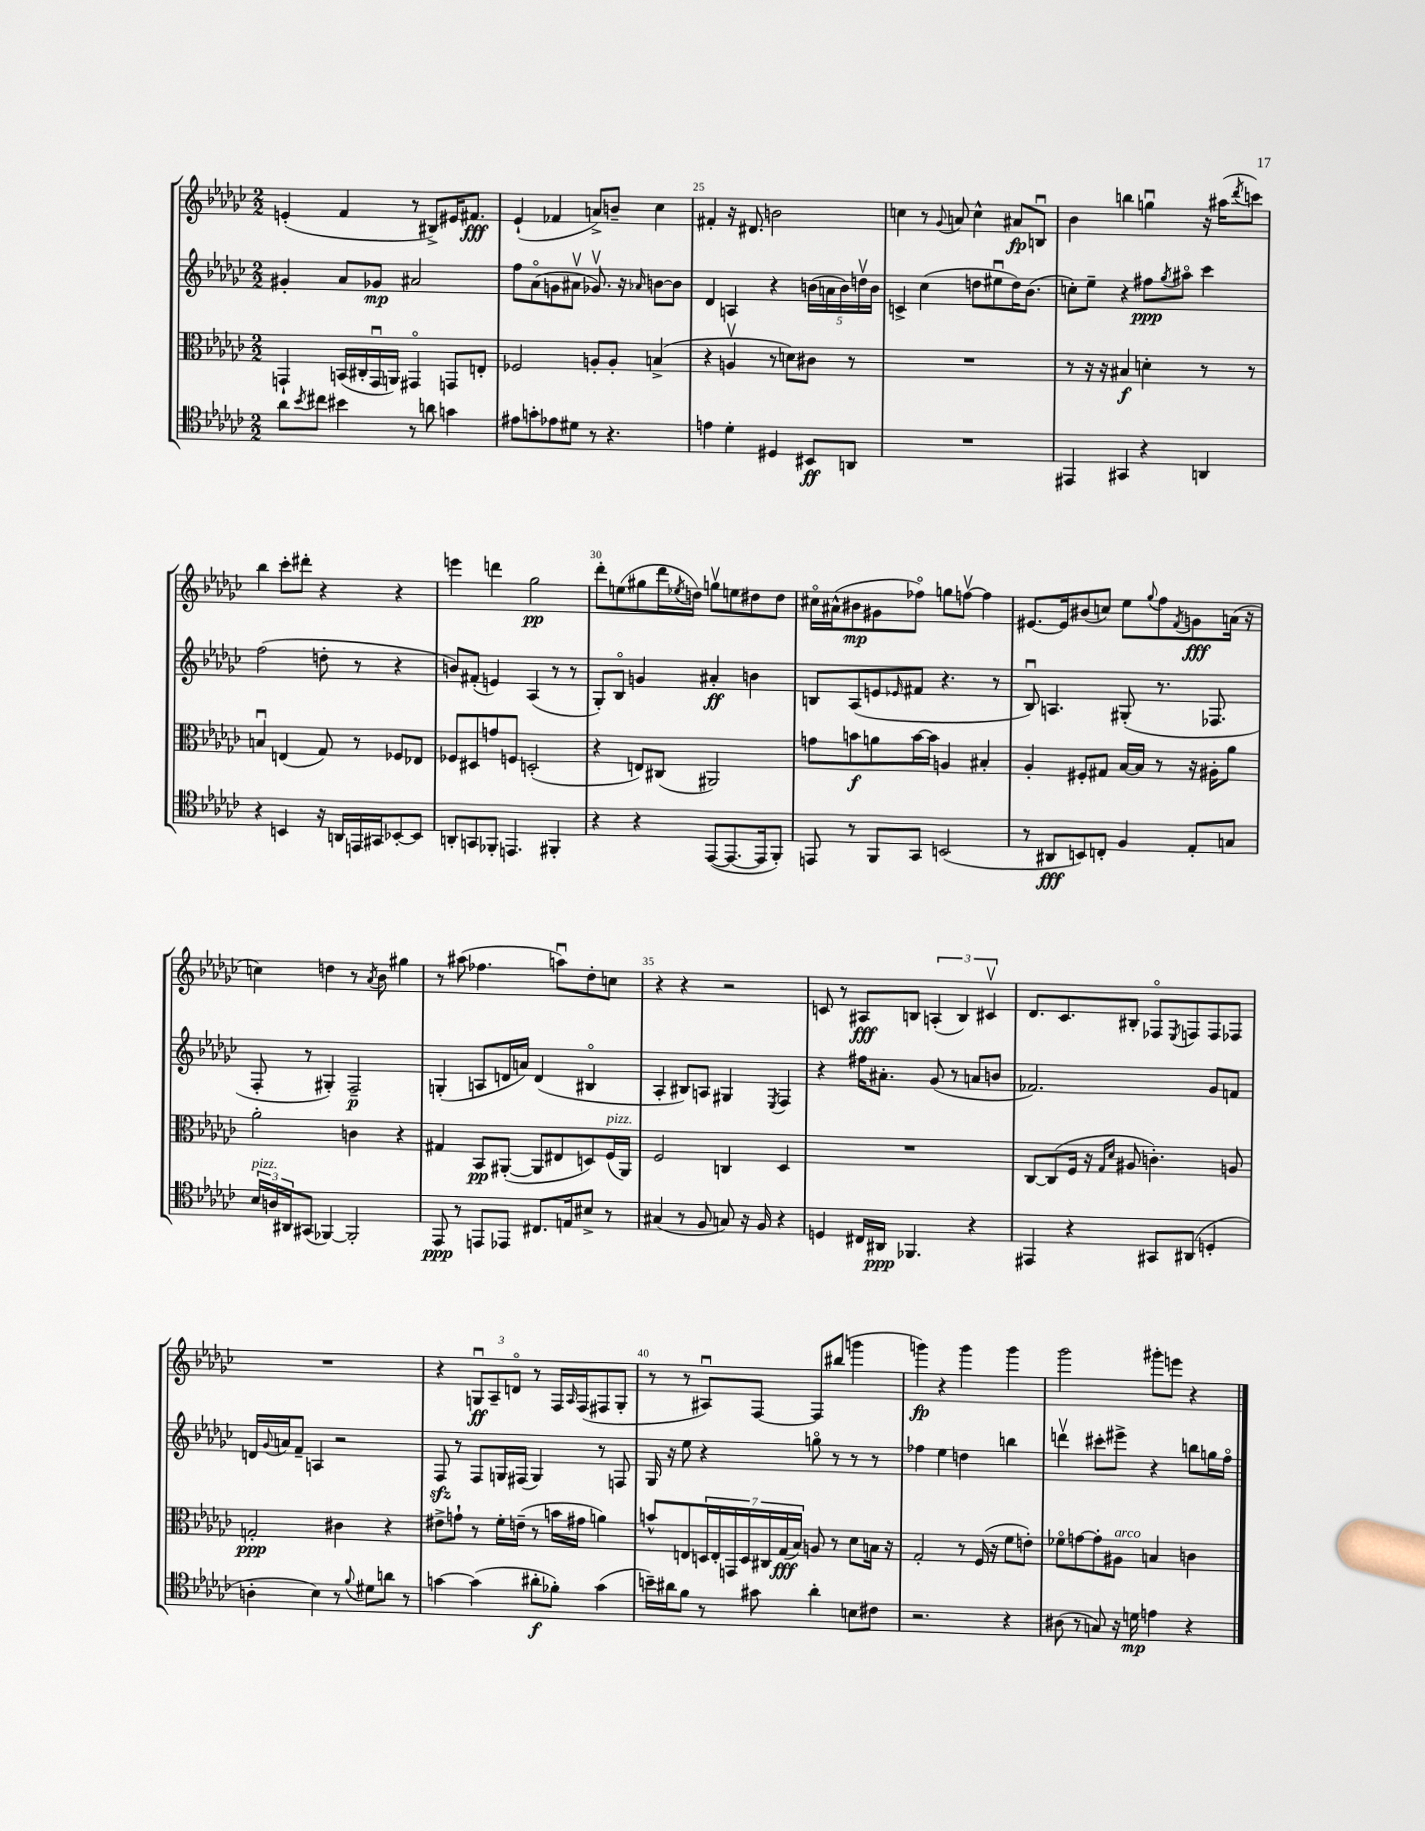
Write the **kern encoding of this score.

**kern	**dynam	**kern	**dynam	**kern	**dynam	**kern	**dynam
*part4	*part4	*part3	*part3	*part2	*part2	*part1	*part1
*staff4	*staff4	*staff3	*staff3	*staff2	*staff2	*staff1	*staff1
*clefC4	*	*clefC3	*	*clefG2	*	*clefG2	*
*k[b-e-a-d-g-c-]	*	*k[b-e-a-d-g-c-]	*	*k[b-e-a-d-g-c-]	*	*k[b-e-a-d-g-c-]	*
*M2/2	*	*M2/2	*	*M2/2	*	*M2/2	*
=23	=23	=23	=23	=23	=23	=23	=23
8a-\L	.	4GGn`/	.	4g#X'/	.	(4en'/	.
8qb-/	.	.	.	.	.	.	.
8cc#X\J	.	.	.	.	.	.	.
4b#X\	.	(16BBn/LL	.	8a-/L	.	4f/	.
.	.	16C#X'/	.	.	.	.	.
.	.	16GGu/	.	8g-X/J	mp	.	.
.	.	16AAn/JJ)	.	.	.	.	.
8r	.	4GG#X/	.	2a#X/	.	8r	.
8an\	.	.	.	.	.	8B#X^/L)	.
4gn\	.	8GGn/L	.	.	.	16e#X/K	.
.	.	.	.	.	.	8.f#X/J	fff
.	.	8En'/J	.	.	.	.	.
=24	=24	=24	=24	=24	=24	=24	=24
8e#X\L	.	2F-X/	.	8ff\L	.	(4e-`/	.
8gn'\	.	.	.	(8a-\	.	.	.
8e-X\	.	.	.	8gn\	.	4f-X/	.
8d#X\J	.	.	.	8a#Xv\J	.	.	.
8r	.	8An'/L	.	8.g-Xv/)	.	8an^/L)	.
4.r	.	8A'/J	.	.	.	8bn~/J	.
.	.	.	.	16r	.	.	.
.	.	.	.	16qqa-X/	.	.	.
.	.	(4Bn^/	.	[8bn\L	.	4cc-\	.
.	.	.	.	8b\J]	.	.	.
=25	=25	=25	=25	=25	=25	=25	=25
4en\	.	4r	.	4d-/	.	4f#X'/	.
4d-'\	.	4Anv/	.	4An/	.	16r	.
.	.	.	.	.	.	8.d#X/	.
4D#X/	.	8r	.	4r	.	2bn\	.
.	.	8dn\L)	.	.	.	.	.
8BB#X/L	ff	8c#X\J	.	(20bn\LL	.	.	.
.	.	.	.	20an\	.	.	.
.	.	.	.	20b\)	.	.	.
8AAn/J	.	8r	.	.	.	.	.
.	.	.	.	20ddnv\	.	.	.
.	.	.	.	20b\JJ	.	.	.
=26	=26	=26	=26	=26	=26	=26	=26
1r	.	1r	.	4cn^/	.	4ccn\	.
.	.	.	.	(4cc-\	.	8r	.
.	.	.	.	.	.	8qqg-/	.
.	.	.	.	.	.	8an/	.
.	.	.	.	8ddn\L	.	4cc^^\	.
.	.	.	.	8ee#Xu\	.	.	.
.	.	.	.	16dd\K)	.	8a#X/L	fp
.	.	.	.	(8.b-\J	.	.	.
.	.	.	.	.	.	8Bnu/J	.
=27	=27	=27	=27	=27	=27	=27	=27
4EE#X/	.	8r	.	8ccn'\L)	.	4b-\	.
.	.	16r	.	8ee-~\J	.	.	.
.	.	16r	.	.	.	.	.
4GG#X/	.	4B#X/	f	4r	.	4bbn\	.
4r	.	4dn'\	.	8ff#X\L	ppp	4ggnu\	.
.	.	.	.	8qgg-/	.	.	.
.	.	.	.	8aa#X\J	.	.	.
4AAn/	.	8r	.	4ccc-\	.	16r	.
.	.	.	.	.	.	(16aa#X\KL	.
.	.	.	.	.	.	8qddd-/	.
.	.	8r	.	.	.	8cccn\J)	.
!!LO:LB:g=z
=28	=28	=28	=28	=28	=28	=28	=28
4r	.	4Bnu/	.	(2ff\	.	4bb-\	.
4BBn/	.	(4En/	.	.	.	8ccc-'\L	.
.	.	.	.	.	.	8ddd#X'\J	.
16r	.	8G-/)	.	8ddn'\	.	4r	.
16AAn/LL	.	.	.	.	.	.	.
16EEn/	.	8r	.	8r	.	.	.
16GG#X/J	.	.	.	.	.	.	.
[8BB-X'/	.	8F-X/L	.	4r	.	4r	.
8BB-/J]	.	8E-X/J	.	.	.	.	.
=29	=29	=29	=29	=29	=29	=29	=29
8AAn'/L	.	8F-X/L	.	8bn/L)	.	4eeen\	.
8GGn/	.	8D#X/	.	(8f#X'/J	.	.	.
8FF-X'/J	.	8gn/	.	4en/)	.	4dddn\	.
4.EEn/	.	8Fn/J	.	.	.	.	.
.	.	(2Dn'/	.	(4A-/	.	2gg-\	pp
4FF#X'/	.	.	.	8r	.	.	.
.	.	.	.	8r	.	.	.
=30	=30	=30	=30	=30	=30	=30	=30
4r	.	4r	.	8G-'/L)	.	8ddd-'\L	.
.	.	.	.	8B-/J	.	(8een\	.
4r	.	8En/L)	.	4gn/	.	8gg#X\	.
.	.	(8C#X/J	.	.	.	16ddd-\L	.
.	.	.	.	.	.	8qee-X/	.
.	.	.	.	.	.	16ddn\JJ)	.
([8EE-/L	.	2AA#X/)	.	4a#X'/	ff	8ggnv\L	.
8.EE-/_	.	.	.	.	.	8een\	.
.	.	.	.	4bn\	.	8dd#X\	.
16EE-/k]	.	.	.	.	.	.	.
8FF'/J)	.	.	.	.	.	8dd#\J	.
=31	=31	=31	=31	=31	=31	=31	=31
8EEn/	.	8gn\L	.	8Bn/L	.	16cc#X\LL	.
.	.	.	.	.	.	(16a#X^^\J	.
8r	.	8bn\	f	(8A-/	.	8b#X\	mp
8FF/L	.	8an\	.	8en/	.	8g#X\	.
.	.	.	.	16qqe-X/	.	.	.
8GG-/J	.	[16b\L	.	8f#X/J	.	8ff-X\J)	.
.	.	16b\JJ]	.	.	.	.	.
(2BBn/	.	4An/	.	4.r	.	8ggn\L	.
.	.	.	.	.	.	[8ffnv\J	.
.	.	4B#X'/	.	.	.	4ff\]	.
.	.	.	.	8r	.	.	.
=32	=32	=32	=32	=32	=32	=32	=32
8r	.	4A-'/	.	8B-u/)	.	[8.e#X/L	.
8AA#X/L	fff	.	.	4.An/	.	.	.
.	.	.	.	.	.	16e#/k]	.
8BBn/)	.	8F#X'/L	.	.	.	(8b#X/	.
8Cn'/J	.	8G#X/J	.	.	.	8ccn/J)	.
4F/	.	[16B-/LL	.	(8G#X'/	.	8ee-\L	.
.	.	16B-/JJ]	.	.	.	.	.
.	.	.	.	.	.	8qqgg-/	.
.	.	8r	.	8.r	.	8ff\	.
.	.	.	.	.	.	8qf/	.
8E-'/L	.	16r	.	.	.	8gn\	fff
.	.	16A#X'\KL	.	8.F-X/	.	.	.
8Gn/J	.	8a-\J	.	.	.	(16an\Jk	.
.	.	.	.	.	.	16r	.
!!LO:LB:g=z
=33	=33	=33	=33	=33	=33	=33	=33
!LO:TX:a:i:t=pizz.	!	!	!	!	!	!	!
24B-/LL	.	2a-'\	.	8F'/	.	4ccn\)	.
24An/	.	.	.	.	.	.	.
24AA#X/J	.	.	.	.	.	.	.
(8GG#X/J	.	.	.	8r	.	.	.
[4FF-X/)	.	.	.	4G#X'/)	.	4ddn\	.
2FF-'/]	.	4cn\	.	2F~/	p	8r	.
.	.	.	.	.	.	8qa-/	.
.	.	.	.	.	.	8b-\	.
.	.	4r	.	.	.	4gg#X\	.
=34	=34	=34	=34	=34	=34	=34	=34
8EE-/	ppp	4G#X/	.	(4Gn'/	.	8r	.
8r	.	.	.	.	.	(8aa#X\	.
8EEn/L	.	8BB-/L	pp	8An/L	.	4.ff-X\	.
8EE-X/J	.	([8AA#X'/J	.	16dn/L	.	.	.
.	.	.	.	16an/JJ)	.	.	.
8.C#X/L	.	8AA#/L]	.	(4d/	.	.	.
.	.	8E#X/	.	.	.	8aanu\L)	.
16En/k	.	.	.	.	.	.	.
8B#X^/J	.	8Dn/)	.	4B#X/	.	8dd-'\	.
!	!	!LO:TX:a:i:t=pizz.	!	!	!	!	!
8r	.	(16F/L	.	.	.	8ccn\J	.
.	.	16AA#/JJ)	.	.	.	.	.
=35	=35	=35	=35	=35	=35	=35	=35
(4G#X/	.	2F/	.	4A-'/	.	4r	.
8r	.	.	.	8B#X/L)	.	4r	.
8F/	.	.	.	8An/J	.	.	.
8Gn/)	.	4Cn/	.	4G#X/	.	2r	.
16r	.	.	.	.	.	.	.
16F/	.	.	.	.	.	.	.
.	.	.	.	8qE-/	.	.	.
4r	.	4D-/	.	4F/	.	.	.
=36	=36	=36	=36	=36	=36	=36	=36
4Dn/	.	1r	.	4r	.	8cn/	.
.	.	.	.	.	.	8r	.
16C#X/LL	.	.	.	16ff#X\KL	.	8A#X/L	fff
16AA#X/JJ	ppp	.	.	8.a#X'\J	.	.	.
4.FF-X/	.	.	.	.	.	8Bn/J	.
.	.	.	.	(8g-/	.	(6An'/	.
.	.	.	.	8r	.	.	.
.	.	.	.	.	.	6B/)	.
4r	.	.	.	8an/L	.	.	.
.	.	.	.	.	.	6c#Xv/	.
.	.	.	.	8bn/J	.	.	.
=37	=37	=37	=37	=37	=37	=37	=37
4EE#X/	.	[8C-/L	.	2.f-X/)	.	8.d-/L	.
.	.	(8C-/]	.	.	.	.	.
.	.	.	.	.	.	8.c-/	.
4r	.	16F/Jk	.	.	.	.	.
.	.	16r	.	.	.	.	.
.	.	16qqG-/LL	.	.	.	.	.
.	.	16qqd-/JJ	.	.	.	.	.
.	.	8A#X/	.	.	.	8B#X'/J	.
8GG#X/L	.	4.cn'\)	.	.	.	8F-X/L	.
.	.	.	.	.	.	8qE-/	.
(8AA#X/J	.	.	.	.	.	8Fn/	.
4Dn'/	.	.	.	8g-/L	.	8F/	.
.	.	8An/	.	8fn/J	.	8F-X/J	.
!!LO:LB:g=z
=38	=38	=38	=38	=38	=38	=38	=38
4An'\	.	2Gn'/	ppp	16dn/LL	.	1r	.
.	.	.	.	8qqg-/	.	.	.
.	.	.	.	16an/J	.	.	.
.	.	.	.	8f~/J	.	.	.
4B-\)	.	.	.	4An/	.	.	.
8r	.	4c#X\	.	2r	.	.	.
8qqf/	.	.	.	.	.	.	.
8d#X\L	.	.	.	.	.	.	.
8an\J	.	4r	.	.	.	.	.
8r	.	.	.	.	.	.	.
=39	=39	=39	=39	=39	=39	=39	=39
[4gn\	.	8e#X^\L	.	8Fzz/	.	4r	.
.	.	8gn`\J	.	8r	.	.	.
(4g\]	.	8r	.	8F/L	.	12Gnu/L	ff
.	.	.	.	.	.	12A-~/	.
.	.	16f'\LL	.	16Gn/L	.	.	.
.	.	.	.	.	.	12dn/J	.
.	.	(16en~\JJ	.	(16F#X/JJ	.	.	.
8a#X'\L	f	8r	.	4G/)	.	8r	.
8f-X'\J)	.	16bn\LL	.	.	.	16F/LL	.
.	.	.	.	.	.	16qqA-/	.
.	.	16g#X\JJ	.	.	.	(16F/J	.
(4g\	.	4an\)	.	8r	.	8F#X/	.
.	.	.	.	8Fn/	.	8G'/J	.
=40	=40	=40	=40	=40	=40	=40	=40
16bn~\LL)	.	8bn^^/L	.	16G-/	.	8r	.
16a#X\J	.	.	.	16r	.	.	.
8f\J	.	8En/	.	8ee-\	.	8r	.
8r	.	28Dn/L	.	4r	.	8A#Xu/L)	.
.	.	28E'/	.	.	.	.	.
.	.	28GGn/	.	.	.	.	.
.	.	28D/	.	.	.	.	.
8g#X\	.	.	.	.	.	[8F/J	.
.	.	28C#X/	.	.	.	.	.
.	.	(28G-/	fff	.	.	.	.
.	.	28B-/JJ)	.	.	.	.	.
4a#'\	.	8An/	.	8ggn\	.	8F/L]	.
.	.	8r	.	8r	.	(8bb#X/J	.
8Bn\L	.	8d-\L	.	8r	.	4gggn\	.
8c#X\J	.	16Bn\Jk	.	8r	.	.	.
.	.	16r	.	.	.	.	.
=41	=41	=41	=41	=41	=41	=41	=41
2.r	.	2G-'/	.	4ff-X\	.	4gggn\)	fp
.	.	.	.	4ee-\	.	4r	.
.	.	8r	.	4ddn\	.	4ggg\	.
.	.	(16F/	.	.	.	.	.
.	.	16r	.	.	.	.	.
4r	.	8f\L	.	4bbn\	.	4ggg\	.
.	.	8en'\J)	.	.	.	.	.
=42	=42	=42	=42	=42	=42	=42	=42
(8A#X\	.	8f-X\L	.	4dddnv\	.	2ggg-\	.
8r	.	[8gn\	.	.	.	.	.
8Gn/)	.	8g'\]	.	8ccc#X'\L	.	.	.
!	!	!LO:TX:a:i:t=arco	!	!	!	!	!
16r	.	8A#X\J	.	8eee#X^\J	.	.	.
16dn\	mp	.	.	.	.	.	.
4en\	.	4Bn/	.	4r	.	8ggg#X'\L	.
.	.	.	.	.	.	8eeen\J	.
4r	.	4cn\	.	8bbn\L	.	4r	.
.	.	.	.	16ggn\L	.	.	.
.	.	.	.	16ff\JJ	.	.	.
==	==	==	==	==	==	==	==
*-	*-	*-	*-	*-	*-	*-	*-
